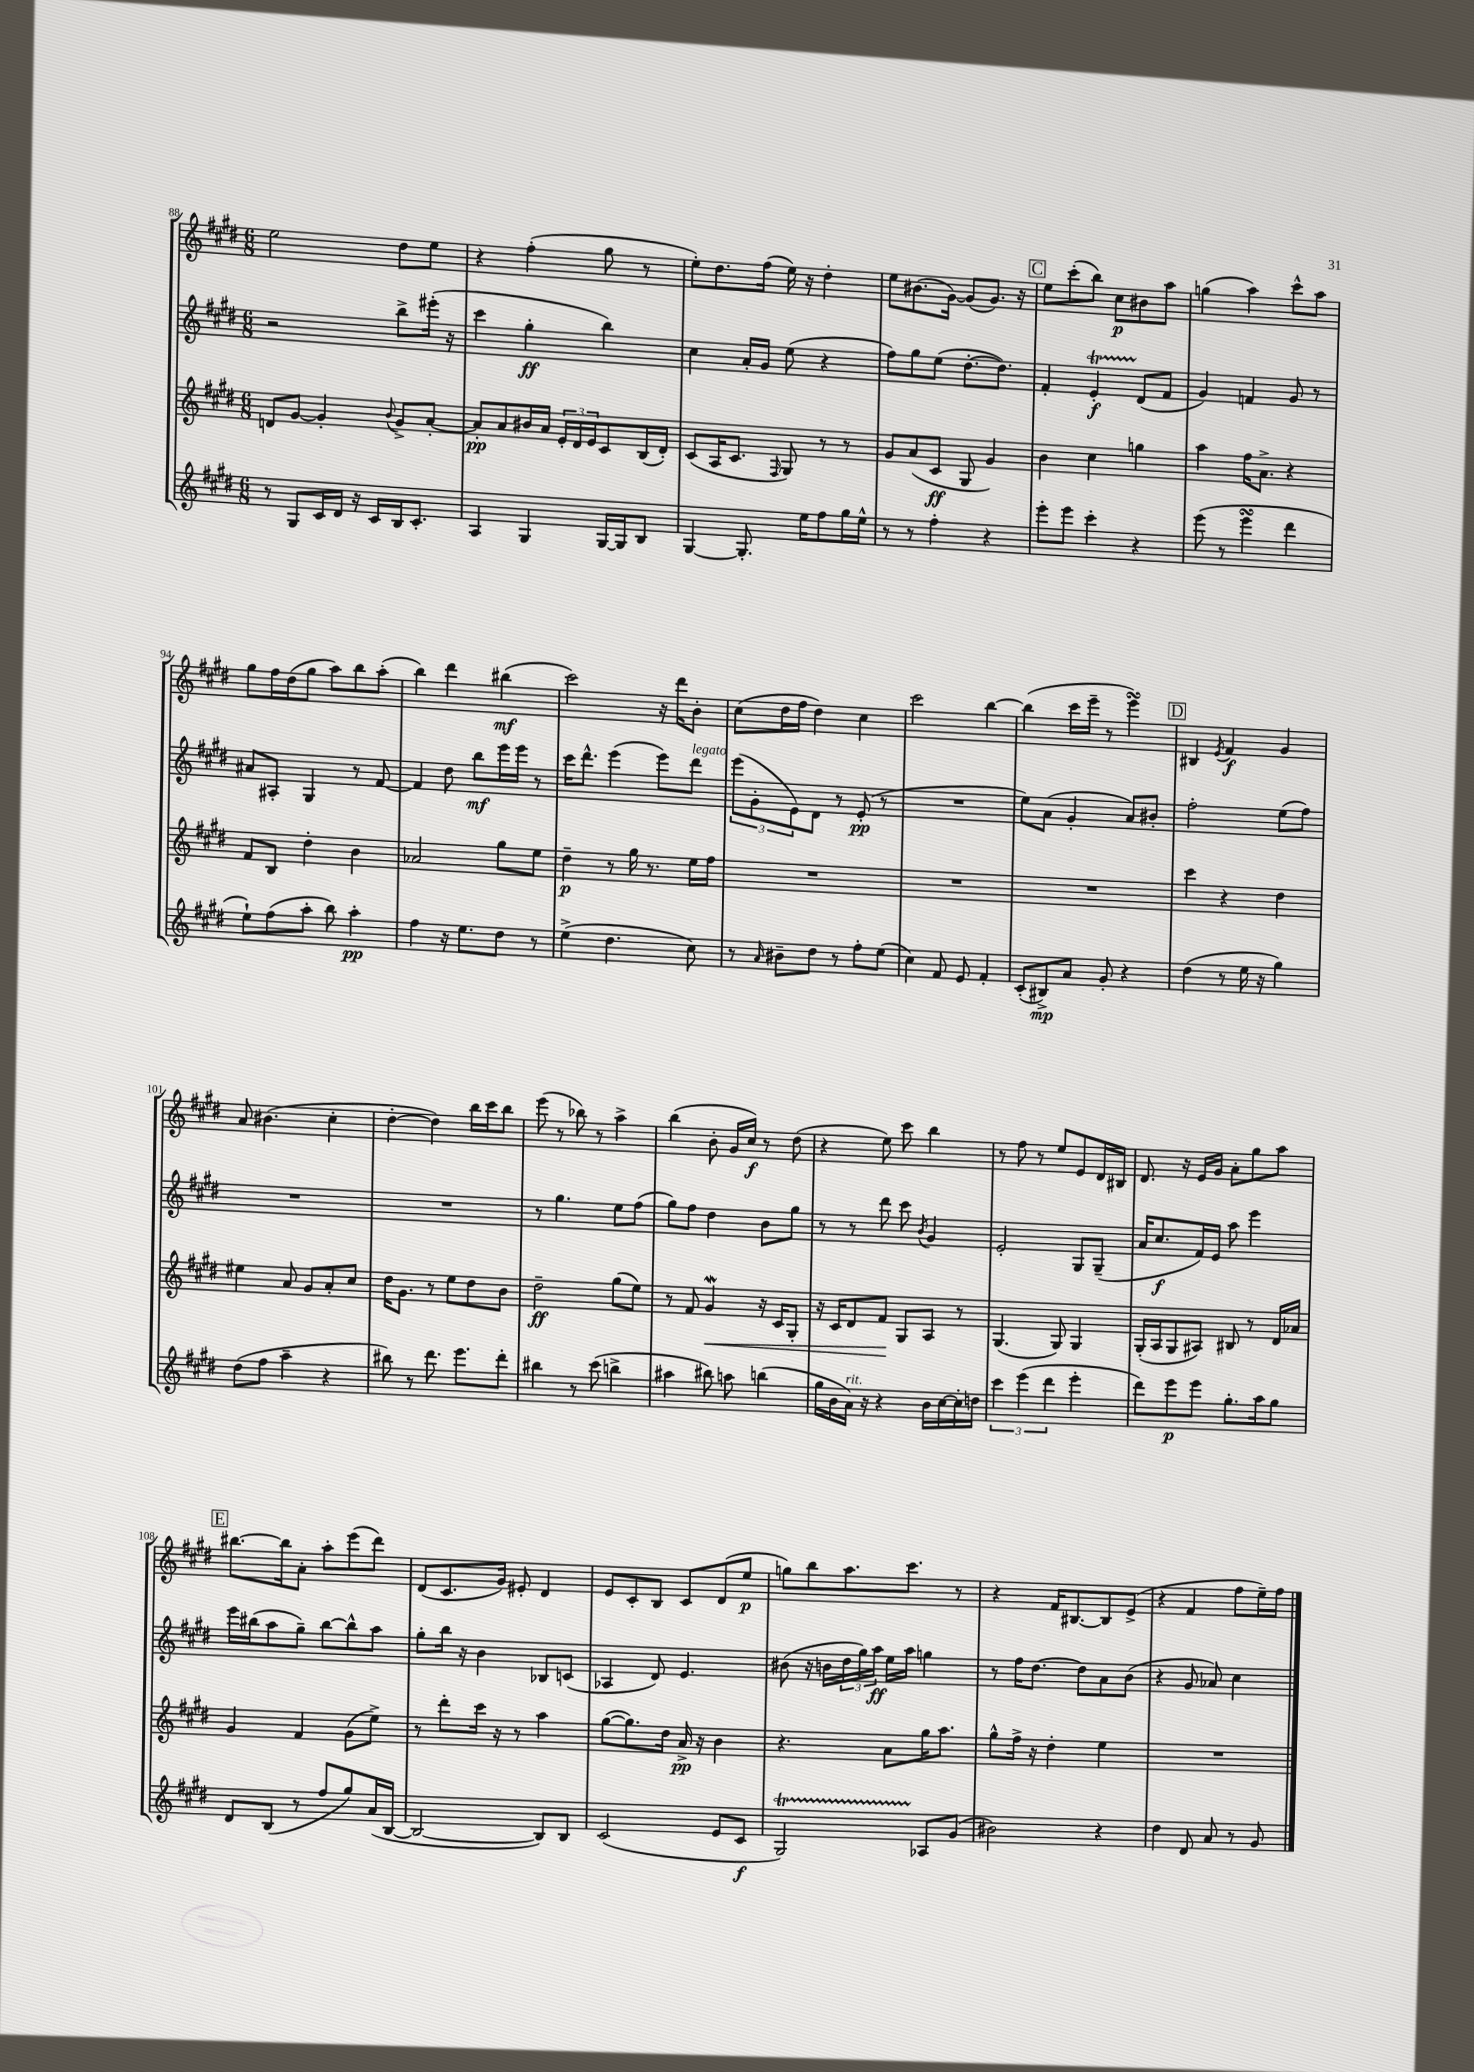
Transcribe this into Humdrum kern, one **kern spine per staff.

**kern	**kern	**kern	**kern
*staff4	*staff3	*staff2	*staff1
*clefG2	*clefG2	*clefG2	*clefG2
*k[f#c#g#d#]	*k[f#c#g#d#]	*k[f#c#g#d#]	*k[f#c#g#d#]
*M6/8	*M6/8	*M6/8	*M6/8
8r	8d	2r	2ee
8G#	[8g#	.	.
16c#	4g#']	.	.
16d#	.	.	.
16r	.	.	.
16c#	.	.	.
.	8qqb	.	.
16B	8g#^	8bb^	8dd#
8.c#'	.	.	.
.	[8a'	(16eee#'	8ee
.	.	16r	.
=	=	=	=
4A	8a']	4ccc#	4r
.	8a	.	.
4G#	16b#	4gg#'	(4ff#'
.	16a	.	.
.	24e'	.	.
.	24d#	.	.
.	24e	.	.
[16G#	8c#	4bb)	8gg#
16G#]	.	.	.
8B	(16B	.	8r
.	16d#')	.	.
=	=	=	=
[4G#	(8c#	4cc#	8ee')
.	16A	.	8.dd#
.	8.c#	.	.
8.G#']	.	16a'	.
.	.	16g#	(16ff#
.	16qqF#	.	.
.	8G#)	(8ee	16ee)
16ee	.	.	16r
8ff#	8r	4r	4dd#'
16gg#	8r	.	.
16ee^^	.	.	.
=	=	=	=
8r	8g#	8ff#)	8ee
8r	(8a	8gg#	(8.b#
4ff#'	8c#	(8ee	.
.	.	.	[16g#)
.	8G#	[8.dd#'	(8g#]
4r	4g#)	.	8.g#)
.	.	8.dd#])	.
.	.	.	16r
=	=	=	=
8eee'	4b	4f#'	8ee
8eee	.	.	(8ccc#'
4ccc#'	4cc#	4e'	8bb)
.	.	.	8cc#
4r	4gg	(8d#	8b#
.	.	8f#	8aa
=	=	=	=
(8eee	4aa	4g#)	(4gg
8r	.	.	.
4eee	16ff#	4f	4aa)
.	8.a^	.	.
4ddd#	4r	8g#	8ccc#^^
.	.	8r	8aa
=	=	=	=
8ee`)	8f#	8a#	8gg#
(8ff#	8B	8A#'	16ff#
.	.	.	(16dd#
8aa'	4dd#'	4G#	8gg#
8bb)	.	.	8aa)
4aa'	4b	8r	8bb
.	.	[8f#	(8aa'
=	=	=	=
4ff#	2a-	4f#]	4bb)
16r	.	8dd#	4ddd#
8.ee	.	.	.
.	.	8bb	.
8dd#	8gg#	16eee	(4bb#
.	.	16eee	.
8r	8ee	8r	.
=	=	=	=
(4ee^	4dd#~	16ccc#	2ccc#)
.	.	8.ddd#^^	.
4.dd#	8r	(4eee	.
.	16gg#	.	.
.	8.r	.	.
.	.	8eee)	16r
.	.	.	16ddd#
8cc#)	16ee	8ddd#	8b'
.	16ff#	.	.
=	=	=	=
8r	2.r	(12eee	(8cc#
.	.	12g#'	.
16qqa	.	.	.
8b#~	.	.	16dd#
.	.	12e)	.
.	.	.	16ff#
8dd#	.	8d#	4dd#)
8r	.	8r	.
8ff#'	.	(8e'	4cc#
(8ee	.	8r	.
=	=	=	=
4cc#)	2.r	2.r	2ccc#
8f#	.	.	.
8e	.	.	.
4f#'	.	.	[4bb
=	=	=	=
(8c#'	2.r	8ee)	(4bb]
8B#^)	.	(8a	.
8a	.	4g#'	16ccc#
.	.	.	16eee~
8g#'	.	.	8r
4r	.	8a)	4eee)
.	.	8b#'	.
=	=	=	=
(4dd#	4ccc#	2ff#'	4B#
.	.	.	8qe
8r	4r	.	4f#
16ee	.	.	.
16r	.	.	.
4gg#)	4dd#	(8ee	4g#
.	.	8ff#)	.
=	=	=	=
(8dd#	4ee#	2.r	8a
8ff#	.	.	(4.b#
4aa~	8a	.	.
.	8g#	.	.
4r	8a'	.	4cc#'
.	8cc#	.	.
=	=	=	=
8bb#)	16dd#	2.r	[4dd#'
.	8.g#	.	.
8r	.	.	.
8.ddd#	8r	.	4dd#])
.	8ee	.	.
8.eee	.	.	.
.	8dd#	.	16bb
.	.	.	16ccc#
8ddd#'	8b	.	8bb
=	=	=	=
4bb#	2dd#~	8r	(8eee
.	.	4.gg#	8r
8r	.	.	8bb-)
(8ccc#	.	.	8r
4bb^	(8gg#	8ee	4aa^
.	8ee)	(8ff#	.
=	=	=	=
4aa#	8r	8gg#)	(4bb
.	8f#	8ff#	.
8bb#)	4g#	4dd#	8b'
8aa	.	.	16g#
.	.	.	16cc#)
(4bb	16r	8b	8r
.	16c#	.	.
.	8G#'	8gg#	(8dd#
=	=	=	=
16gg#	16r	8r	4r
16b	16c#	.	.
16a)	8d#	8r	.
16r	.	.	.
4r	8f#	8ddd#	8ee)
.	8G#	8ccc#	8ccc#
.	.	8qb	.
16b	8A	4g#	4bb
[16cc#	.	.	.
16cc#']	8r	.	.
16dd	.	.	.
=	=	=	=
6ccc#	(4.G#	2e'	8r
.	.	.	8ff#
(6eee	.	.	.
.	.	.	8r
6ddd#	.	.	.
.	8G#)	.	8ee
4eee'	4G#	8G#	8e
.	.	(8G#~	16d#
.	.	.	16B#
=	=	=	=
8ddd#)	(16G#'	16a	8.d#
.	16A	8.cc#	.
8eee	8G#	.	.
.	.	.	16r
8eee	8A#)	16f#)	16e
.	.	16e	16g#
8.gg#'	8B#	8aa	8a'
.	8r	4eee	8gg#
16aa	.	.	.
8gg#	16d#	.	8aa
.	16a-	.	.
=	=	=	=
8d#	4g#	16eee	[8.bb#
.	.	(16bb#	.
(8B	.	8aa	.
.	.	.	16bb#]
8r	4f#	8gg#~)	8a'
8ff#	.	[8bb#	8aa'
8gg#)	(8g#	8bb#^^]	(8eee
(16a	8ee^)	8aa	8ddd#)
[16B	.	.	.
=	=	=	=
2B_	8r	8gg#'	(8d#
.	8ddd#'	16bb	8.c#
.	.	16r	.
.	16ccc#	4b	.
.	16r	.	16g#)
.	8r	.	8e#'
8B])	4aa	8B-	4d#
8B	.	(8c	.
=	=	=	=
(2c#	([8gg#	4A-	8e
.	8.gg#])	.	8c#'
.	.	8d#)	8B
.	16dd#	.	.
.	16a^	4.e	8c#
.	16r	.	.
8e	4b	.	(8d#
8c#	.	.	8ee
=	=	=	=
2G#)	4.r	(8b#	8gg)
.	.	16r	8bb
.	.	16b	.
.	.	24dd#	8.aa
.	.	24gg#)	.
.	.	24aa	.
.	8a	16ee	.
.	.	16aa	8.ccc#
8A-	16gg#	4gg	.
.	8.aa	.	.
(8g#	.	.	8r
=	=	=	=
2b#)	8gg#^^	8r	4r
.	16ff#^	16ff#	.
.	16r	[8.dd#	.
.	4dd#'	.	16f#
.	.	.	[8.B#
.	.	8dd#]	.
4r	4ee	8a	8B#]
.	.	(8b	(8e^
=	=	=	=
4dd#	2.r	4r	4r
8d#	.	8g#	4f#
8a	.	8a-)	.
8r	.	4cc#	8ff#
8g#	.	.	16ee~)
.	.	.	16ff#
==	==	==	==
*-	*-	*-	*-
